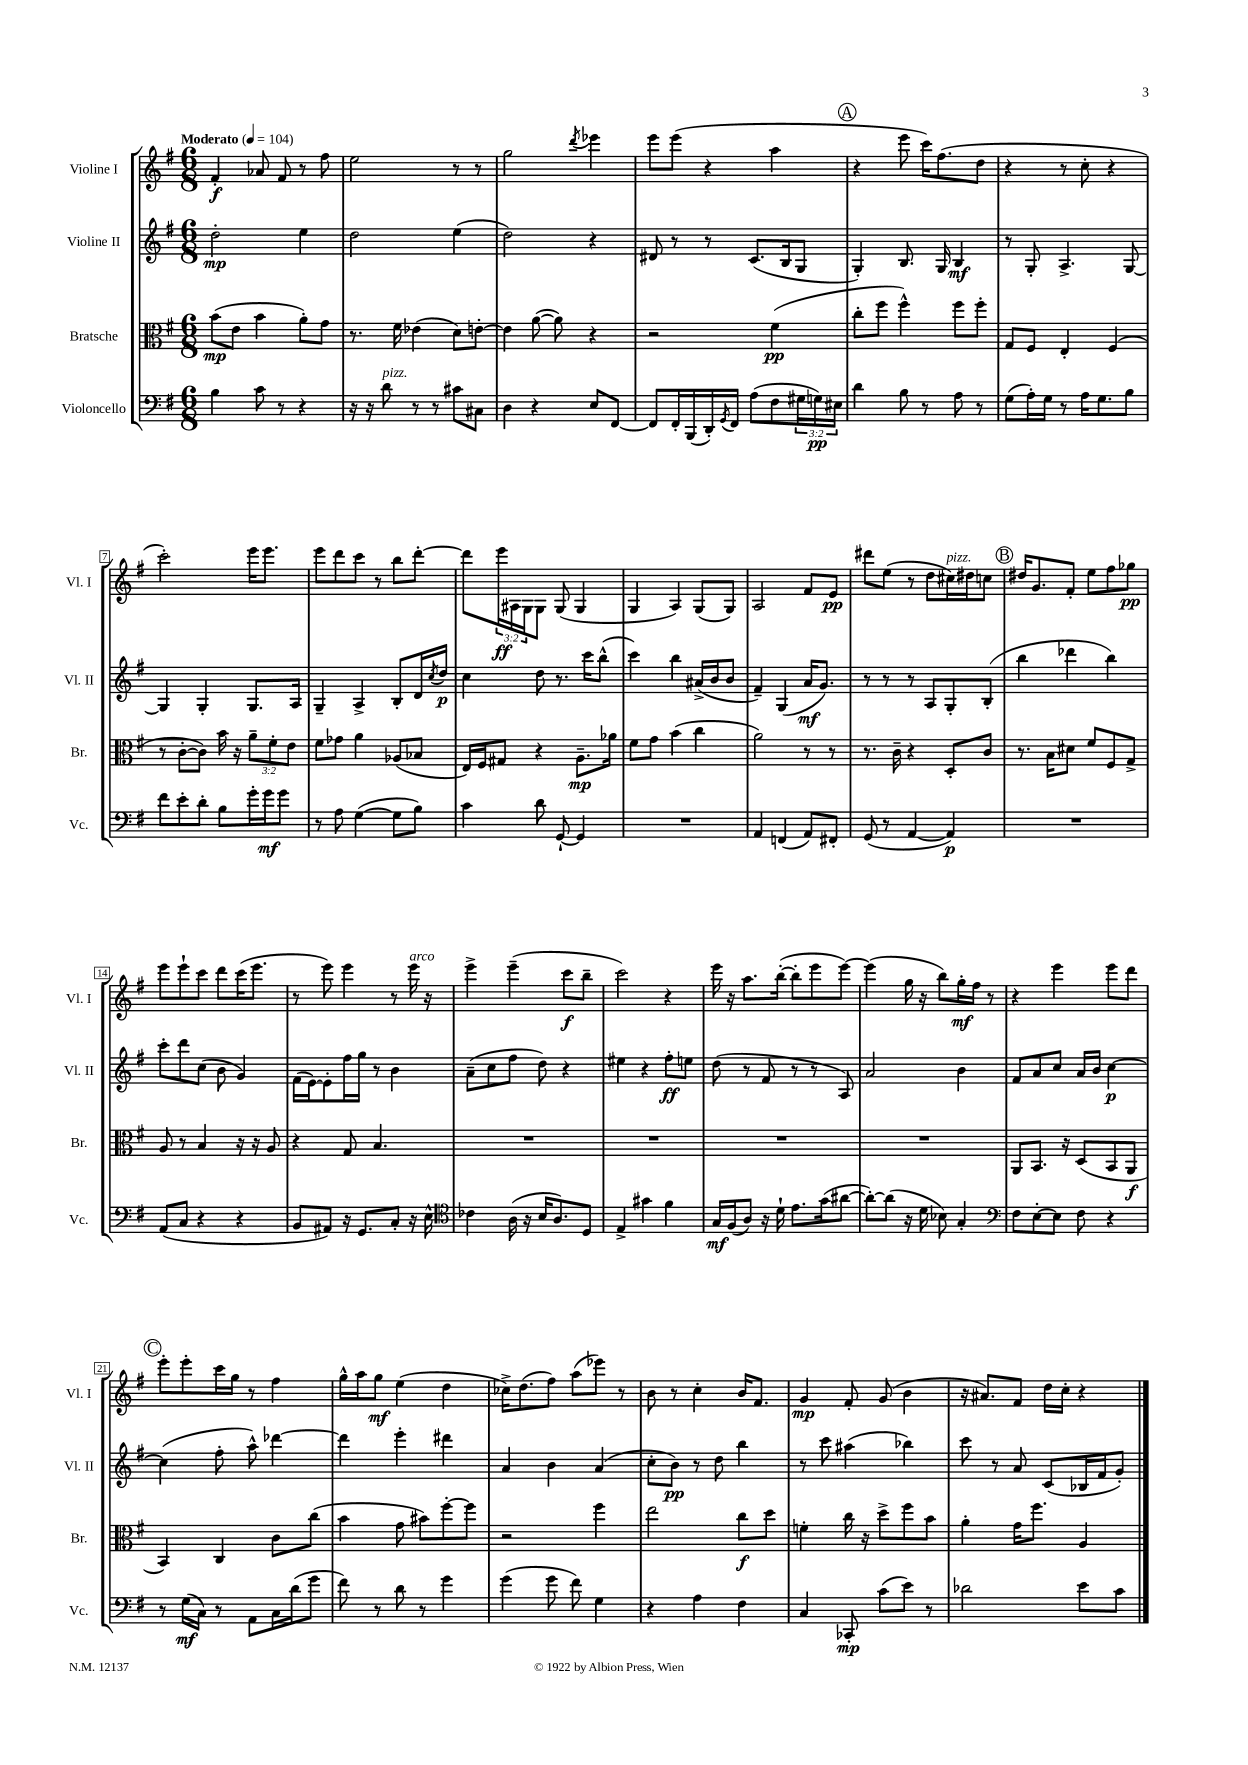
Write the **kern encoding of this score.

**kern	**kern	**kern	**kern
*staff4	*staff3	*staff2	*staff1
*clefF4	*clefC3	*clefG2	*clefG2
*k[f#]	*k[f#]	*k[f#]	*k[f#]
*M6/8	*M6/8	*M6/8	*M6/8
*MM104	*MM104	*MM104	*MM104
4B	(8b	2dd'	4f#'
.	8e	.	.
8c	4b	.	8a-
8r	.	.	8f#
4r	8a')	4ee	8r
.	8g	.	8ff#
=	=	=	=
16r	8.r	2dd	2ee
16r	.	.	.
8d	.	.	.
.	16f#	.	.
8r	(4e-	.	.
8r	.	.	.
8c#	8d)	(4ee	8r
8C#	[8e'	.	8r
=	=	=	=
4D	4e]	2dd)	2gg
4r	([8a	.	.
.	8a])	.	.
.	.	.	8qddd
8E	4r	4r	4eee-
[8FF#	.	.	.
=	=	=	=
8FF#]	2r	8d#	8eee
16FF#'	.	8r	(8eee
(16BBB	.	.	.
16DD')	.	8r	4r
8qGG	.	.	.
16FF#	.	.	.
(8A	.	(8.c	.
8F#	(4f#	.	4aa
.	.	16B	.
24G#	.	8G	.
24G)	.	.	.
24E#	.	.	.
=	=	=	=
4d	8cc'	4G')	4r
.	8ff#	.	.
8B	4ff#^^)	8.B	8eee
8r	.	.	16ccc)
.	.	16G	(8.ff#
8A	8ff#	4B	.
8r	8ff#'	.	8dd
=	=	=	=
(8G	8G	8r	4r
16A')	8F#	8G'	.
16G	.	.	.
8r	4E'	4.A^	8r
16A	.	.	8cc'
8.G	.	.	.
.	(4F#	.	4r
8B	.	[8G	.
=	=	=	=
8f#	8r	4G]	2ccc')
8e'	[8c'	.	.
8d'	8c])	4G'	.
8B	16b	.	.
.	16r	.	.
16g'	12a~	8.G	16eee
16g	.	.	8.eee
.	12f#'	.	.
8g	.	.	.
.	12e	.	.
.	.	16A	.
=	=	=	=
8r	8f#	4G~	8eee
8A	8g-	.	8ddd
([4G	4a	4A^	8ccc
.	.	.	8r
8G]	(8A-	8B'	8bb
8B)	8B-	16d	[8ddd'
.	.	8qcc	.
.	.	16dd	.
=	=	=	=
4c	16E)	4cc	8ddd]
.	16F#	.	.
.	8G#	.	24eee
.	.	.	24A#
.	.	.	24G
8d	4r	8dd	8G
[8GG`	.	8.r	(8G
4GG]	8.A~	.	4G
.	.	16ccc	.
.	.	(8bb^^	.
.	16a-	.	.
=	=	=	=
2.r	8f#	4ccc)	4G
.	8g	.	.
.	(4b	4bb	4A)
.	4cc	(16a#^	(8G
.	.	16b	.
.	.	8b	8G)
=	=	=	=
4AA	2a)	4f#~)	2A
(4FF	.	(4G	.
8AA)	8r	16a	8f#
.	.	8.g)	.
8FF#'	8r	.	8e
=	=	=	=
(8GG	8.r	8r	8ddd#
8r	.	8r	(8ee
.	16c~	.	.
[4AA	4r	8r	8r
.	.	8A	8dd
4AA])	8D'	8G'	16cc#)
.	.	.	16dd#
.	8c	(8B'	8cc
=	=	=	=
2.r	8.r	4bb	16dd#
.	.	.	8.g
.	16B	.	.
.	8d#	4ddd-	8f#'
.	8f#	.	8ee
.	8F#	4bb)	8ff#
.	8G^	.	8gg-
=	=	=	=
(8AA	8A	8ccc'	8eee
8C	8r	8ddd	8eee`
4r	4B	(8cc	8ccc
.	.	8b	8ddd
4r	16r	4g)	(16ccc
.	16r	.	8.eee
.	8A	.	.
=	=	=	=
8BB	4r	(16f#	8r
.	.	[16e)	.
8AA#)	.	8e']	8eee)
16r	8G	16ff#	4eee
8.GG	.	16gg	.
.	4.B	8r	.
8C'	.	4b	8r
16r	.	.	16eee
16E^^	.	.	16r
=	=	=	=
*clefC4	*	*	*
4c-	2.r	(8a~	4eee^
.	.	8cc	.
(16A	.	8ff#	(4eee~
16r	.	.	.
16B	.	8dd)	.
8.A)	.	.	.
.	.	4r	8ccc
8D	.	.	8bb~
=	=	=	=
4E^	2.r	4ee#	2ccc)
4g#	.	4r	.
4f#	.	8ff#'	4r
.	.	8ee	.
=	=	=	=
16G	2.r	(8dd	16eee
(16F#	.	.	16r
8A)	.	8r	8.aa
16r	.	8f#	.
16d`	.	.	([16bb'
8.e	.	8r	8bb']
.	.	8r	8eee
(16g	.	.	.
[8a#	.	8A)	[8eee)
=	=	=	=
8a#'_)	2.r	2a	(4eee]
(8a#]	.	.	.
16r	.	.	16gg
16d	.	.	16r
8B-)	.	.	8bb)
4G'	.	4b	16gg'
.	.	.	16ff#
.	.	.	8r
=	=	=	=
*clefF4	*	*	*
8F#	8AA	8f#	4r
[8E'	8.BB	8a	.
8E]	.	8cc	4eee
.	16r	.	.
8F#	(8D	16a	.
.	.	16b	.
4r	8BB	[4cc	8eee
.	8AA	.	8ddd
=	=	=	=
8r	4BB)	(4cc]	8eee'
(16G	.	.	8eee'
16C)	.	.	.
8r	4C	8ff#'	16ccc
.	.	.	16gg
8AA	.	8aa^^)	8r
16C	8c	[4ddd-	4ff#
(16d	.	.	.
8g	(8cc	.	.
=	=	=	=
8f#)	4b	4ddd-]	16gg^^
.	.	.	16aa
8r	.	.	8gg
8d	8g	4eee'	(4ee
8r	8b#)	.	.
4g	[8ff#'	4ddd#	4dd
.	8ff#]	.	.
=	=	=	=
(4g	2r	4a	16cc-^)
.	.	.	(8.dd
8g	.	4b	8ff#)
8f#)	.	.	(8aa
4G	4ff#	(4a	8eee-)
.	.	.	8r
=	=	=	=
4r	2ee	8cc'	8b
.	.	8b)	8r
4A	.	8r	4cc'
.	.	8dd	.
4F#	8cc	4bb	16b
.	.	.	8.f#
.	8dd	.	.
=	=	=	=
4C	4f'	8r	4g
.	.	8ccc	.
8CC-'	16cc	(4aa#	8f#'
.	16r	.	.
(8c	8dd^	.	(8g
8e)	8ff#	4bb-)	4b
8r	8b	.	.
=	=	=	=
2d-	4a'	8ccc	16r
.	.	.	8.a#)
.	.	8r	.
.	16g	8a	8f#
.	8.ff#	.	.
.	.	(8c	16dd
.	.	.	16cc'
8e	4A	16B-	4r
.	.	16f#	.
8c	.	8g')	.
==	==	==	==
*-	*-	*-	*-
